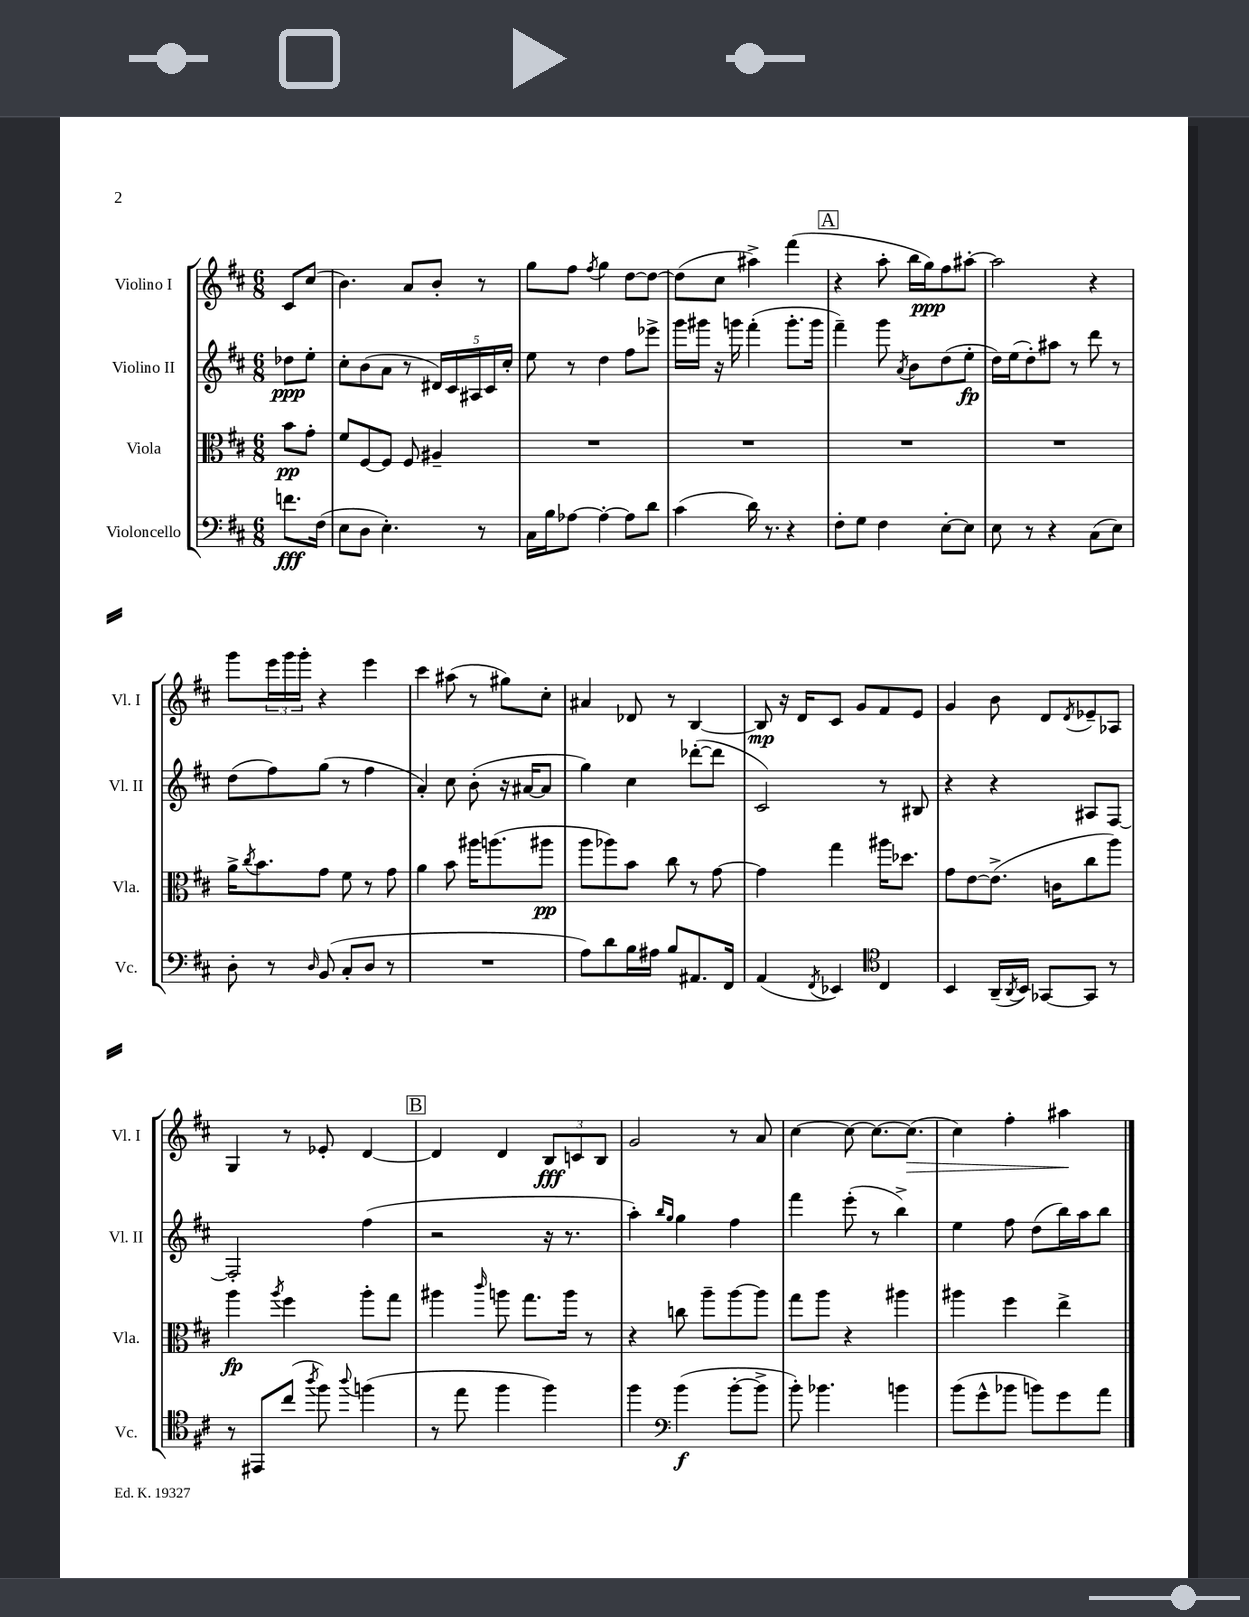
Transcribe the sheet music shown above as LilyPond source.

<<
\new StaffGroup <<
\new Staff = "s0" \with { instrumentName = "Violino I" shortInstrumentName = "Vl. I" } {
    \clef treble \key d \major \numericTimeSignature \time 6/8 \partial 4
    cis'8 cis''8( |
    b'4.) a'8 b'8-. r8 |
    g''8 fis''8 \acciaccatura { fis''8 } g''4 d''8~ d''8~ |
    d''8( cis''8 ais''4->) fis'''4( |
    \mark \markup { \box "A" } r4 a''8-. b''16 g''16\ppp) fis''8 ais''8~-. |
    ais''2 r4 |
    g'''8 \tuplet 3/2 { e'''16 g'''16 g'''16-. } r4 e'''4 |
    cis'''4 ais''8( r8 gis''8) cis''8-. |
    ais'4 des'8 r8 b4~ |
    b8\mp r16 d'16 cis'8 g'8 fis'8 e'8 |
    g'4 b'8 d'8 \acciaccatura { d'8 } ees'8-- aes8 |
    g4 r8 ees'8-. d'4~ |
    \mark \markup { \box "B" } d'4 d'4 \tuplet 3/2 { b8\fff c'8 b8 } |
    g'2 r8 a'8 |
    cis''4~ cis''8~ cis''8.~ cis''8.\>( |
    cis''4) fis''4-. ais''4\! \bar "|." |
}
\new Staff = "s1" \with { instrumentName = "Violino II" shortInstrumentName = "Vl. II" } {
    \clef treble \key d \major \numericTimeSignature \time 6/8 \partial 4
    des''8\ppp e''8-. |
    cis''8-. b'8( a'8 r8 \tuplet 5/4 { dis'16) cis'16 ais16 cis'16 cis''16-. } |
    e''8 r8 d''4 fis''8 ees'''8-> |
    g'''16 gis'''16 r16 g'''16 fis'''4-.( g'''8.-. g'''16 |
    \mark \markup { \box "A" } fis'''4--) g'''8 \acciaccatura { a'8 } b'8 d''8( e''8-.\fp |
    d''16) e''16( d''8-.) ais''8 r8 d'''8 r8 |
    d''8( fis''8) g''8( r8 fis''4 |
    a'4-.) cis''8 b'8-.( r16 ais'16~ ais'8 |
    g''4) cis''4 des'''8~-.( des'''8 |
    cis'2) r8 bis8 |
    r4 r4 ais8 fis8~ |
    fis2-. fis''4( |
    \mark \markup { \box "B" } r2 r16 r8. |
    a''4-.) \grace { b''16 g''16 } g''4 fis''4 |
    fis'''4 e'''8-.( r8 b''4->) |
    e''4 fis''8 d''8( b''16) a''16 b''8 \bar "|." |
}
\new Staff = "s2" \with { instrumentName = "Viola" shortInstrumentName = "Vla." } {
    \clef alto \key d \major \numericTimeSignature \time 6/8 \partial 4
    b'8\pp g'8-. |
    fis'8 fis8~ fis8 fis8 ais4-- |
    R2. |
    R2. |
    \mark \markup { \box "A" } R2. |
    R2. |
    a'16-> \acciaccatura { cis''8 } b'8. g'8 fis'8 r8 g'8 |
    a'4 b'8 ais''16 a''8.( ais''8\pp |
    a''8 aes''8) b'8 cis''8 r8 g'8~ |
    g'4 g''4 ais''16 des''8. |
    g'8 e'8~ e'8.->( c'16 cis''8 a''8) |
    a''4\fp \acciaccatura { a''8 } fis''4 a''8-. g''8 |
    \mark \markup { \box "B" } ais''4 \grace { cis'''16 } a''8 g''8. a''16 r8 |
    r4 c''8 a''8-- a''8~ a''8 |
    g''8 a''8 r4 ais''4 |
    ais''4 fis''4 e''4-> \bar "|." |
}
\new Staff = "s3" \with { instrumentName = "Violoncello" shortInstrumentName = "Vc." } {
    \clef bass \key d \major \numericTimeSignature \time 6/8 \partial 4
    f'8.\fff fis16( |
    e8 d8 e4.-.) r8 |
    cis16 b16 aes8~ aes4~-. aes8 d'8 |
    cis'4( d'16) r8. r4 |
    \mark \markup { \box "A" } fis8-. g8 fis4 e8~-. e8 |
    e8 r8 r4 cis8( e8) |
    d8-. r8 \grace { d16 } b,8( cis8-. d8 r8 |
    R2. |
    a8) d'8 b16 ais16 b8 ais,8. fis,16 |
    a,4( \acciaccatura { fis,8 } ees,4) \clef tenor cis4 |
    b,4 a,16--( \acciaccatura { a,8 } b,16) ges,8~ ges,8 r8 |
    r8 eis,8 cis''8( \acciaccatura { a''8 } fis''8) \appoggiatura { a''8 } f''4( |
    \mark \markup { \box "B" } r8 e''8 fis''4 fis''4) |
    fis''4 \clef bass b'4\f( b'8~-. b'8-> |
    b'8-.) bes'4. b'4 |
    b'8( g'8-^ bes'8 b'8) g'8 a'8 \bar "|." |
}
>>
>>
\layout { \context { \Score \remove "Bar_number_engraver" } }
